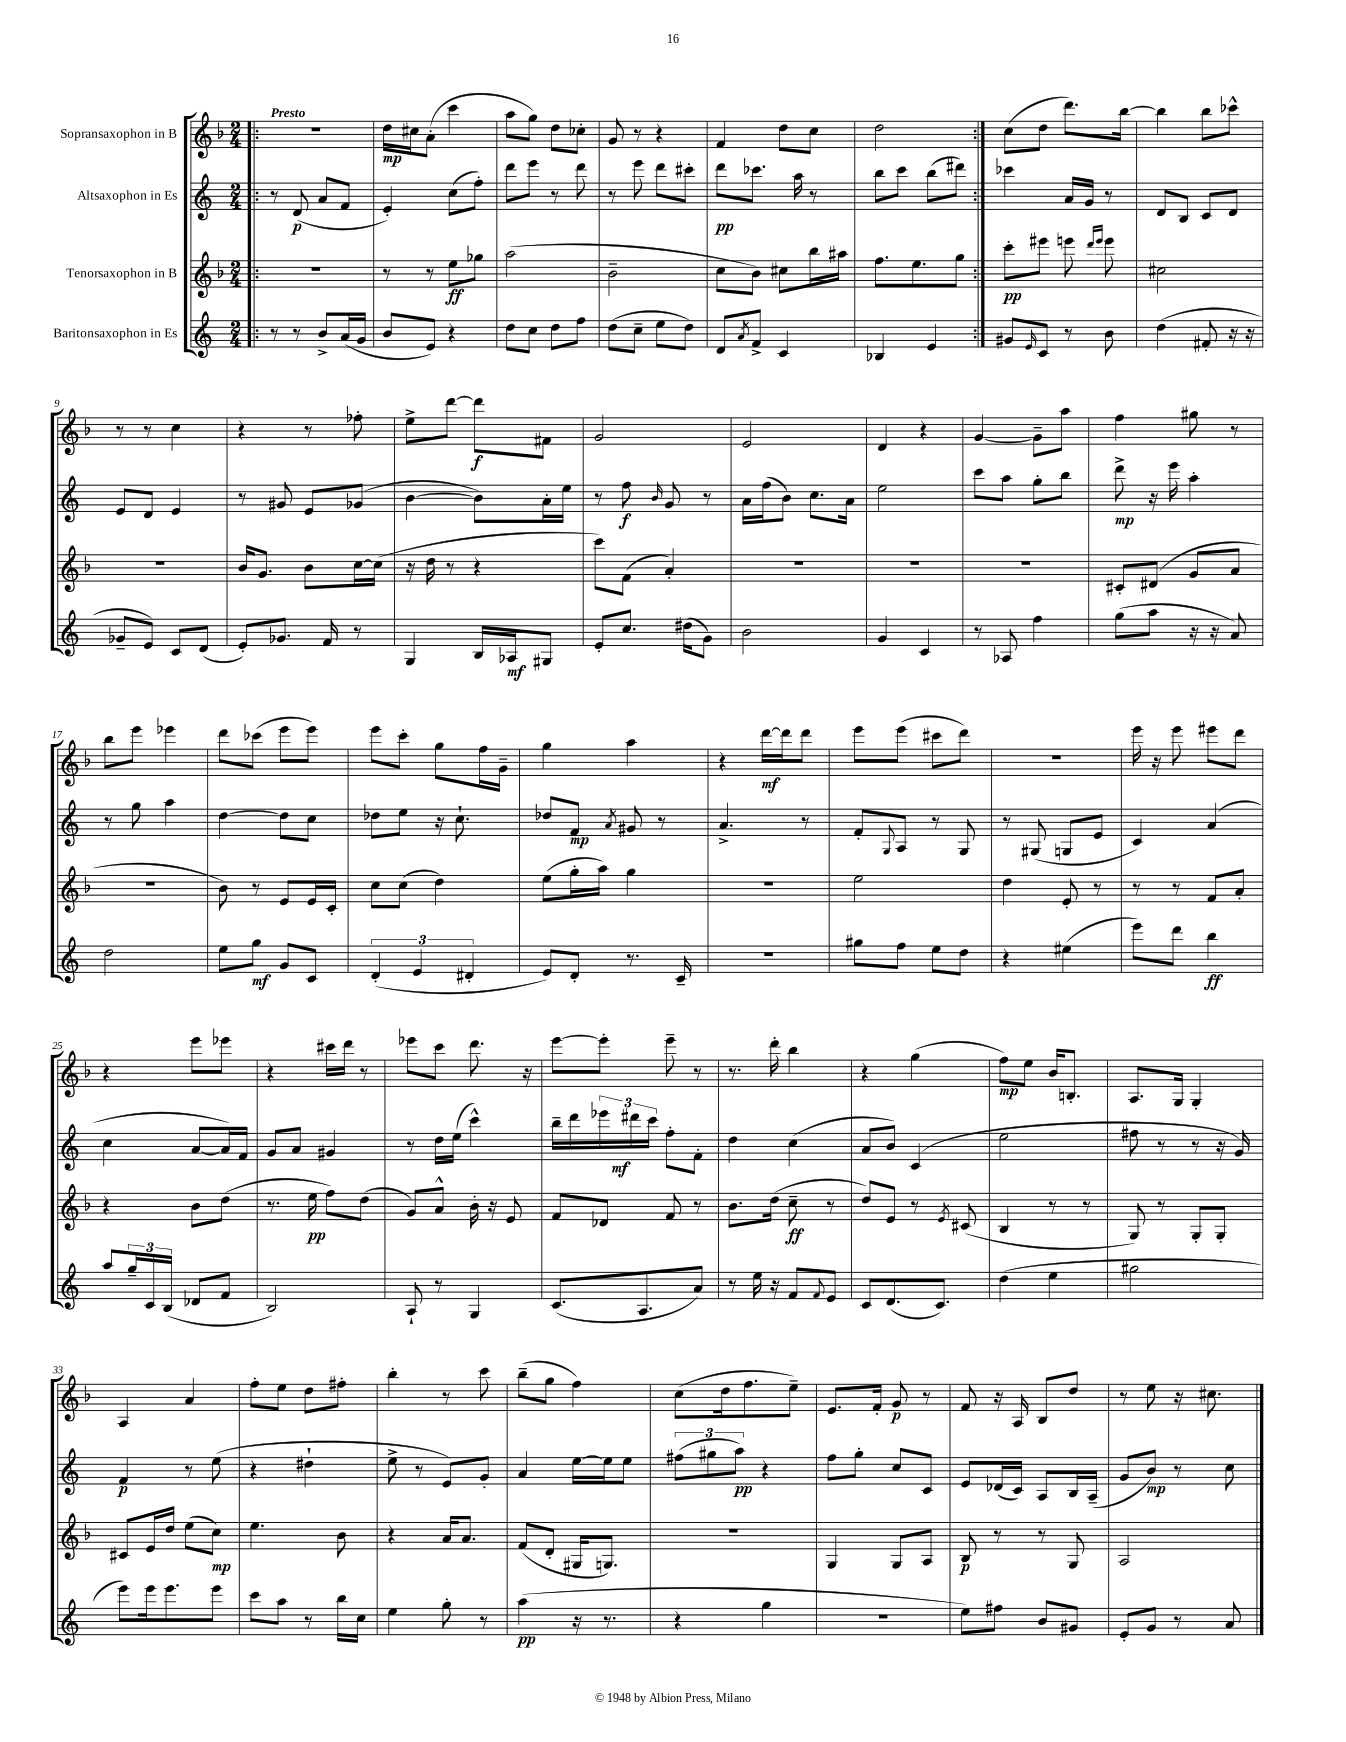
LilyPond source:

<<
\new StaffGroup <<
\new Staff = "s0" \with { instrumentName = "Sopransaxophon in B" } {
    \clef treble \key f \major \numericTimeSignature \time 2/4 \tempo "Presto"
    \repeat volta 2 { \bar ".|:" R2 |
    d''16\mp cis''16 a'8-.( c'''4 |
    a''8 g''8) d''8 ces''8-. |
    g'8 r8 r4 |
    f'4 d''8 c''8 |
    d''2 | }
    c''8( d''8 d'''8.) bes''16~ |
    bes''4 bes''8 ces'''8-^ |
    r8 r8 c''4 |
    r4 r8 fes''8-. |
    e''8-> d'''8~ d'''8\f fis'8 |
    g'2 |
    e'2 |
    d'4 r4 |
    g'4~ g'8-- a''8 |
    f''4 gis''8 r8 |
    bes''8 e'''8 ees'''4 |
    d'''8 ces'''8( e'''8 e'''8) |
    e'''8 c'''8-. g''8 f''16 g'16-- |
    g''4 a''4 |
    r4 d'''16~\mf d'''16 d'''8 |
    e'''8 e'''8( cis'''8 d'''8) |
    r2 |
    e'''16 r16 e'''8 eis'''8 d'''8 |
    r4 e'''8 ees'''8 |
    r4 cis'''16 d'''16 r8 |
    ees'''8 c'''8 d'''8. r16 |
    e'''8~ e'''8-. e'''8-- r8 |
    r8. d'''16-. bes''4 |
    r4 g''4( |
    f''8\mp) e''8 bes'16 b8.-. |
    a8. g16 g4-. |
    a4 a'4 |
    f''8-. e''8 d''8 fis''8-. |
    bes''4-. r8 c'''8 |
    bes''8--( g''8 f''4) |
    c''8( d''16 f''8. e''8--) |
    e'8. f'16-. g'8\p r8 |
    f'8 r16 a16 bes8 d''8 |
    r8 e''8 r16 cis''8. \bar "|." |
}
\new Staff = "s1" \with { instrumentName = "Altsaxophon in Es" } {
    \clef treble \key c \major \numericTimeSignature \time 2/4
    \repeat volta 2 { \bar ".|:" r8 d'8\p( a'8 f'8 |
    e'4-.) c''8( f''8-.) |
    d'''8 e'''8 r8 d'''8 |
    r8 e'''8 d'''8 cis'''8-. |
    d'''8\pp ces'''8. a''16 r8 |
    b''8 c'''8 b''8( dis'''8) | }
    ces'''4 a'16 g'16 r8 |
    d'8 b8 c'8 d'8 |
    e'8 d'8 e'4 |
    r8 gis'8 e'8 ges'8( |
    b'4~ b'8) a'16-. e''16 |
    r8 f''8\f \grace { b'16 } g'8 r8 |
    a'16 f''16( b'8) c''8. a'16 |
    e''2 |
    c'''8 a''8 g''8-. b''8 |
    d'''8->\mp r16 e'''16 a''4-. |
    r8 g''8 a''4 |
    d''4~ d''8 c''8 |
    des''8 e''8 r16 c''8.-! |
    des''8 f'8\mp \acciaccatura { a'8 } gis'8 r8 |
    a'4.-> r8 |
    f'8-. \appoggiatura { g8 } a8 r8 g8 |
    r8 gis8( g8 e'8 |
    c'4) a'4( |
    c''4 a'8~ a'16) f'16 |
    g'8 a'8 gis'4 |
    r8 d''16 e''16( c'''4-^) |
    b''16-- d'''16 \tuplet 3/2 { ees'''16 dis'''16\mf c'''16 } f''8-. f'8-. |
    d''4 c''4( |
    a'8 b'8) c'4( |
    e''2 |
    fis''8 r8 r8 r16 g'16) |
    f'4\p r8 e''8( |
    r4 dis''4-! |
    e''8-> r8 e'8) g'8-. |
    a'4 e''16~ e''16 e''8 |
    \tuplet 3/2 { fis''8( gis''8 a''8\pp) } r4 |
    f''8 g''8-. c''8 c'8 |
    e'8 des'16( c'16) a8 b16 a16--( |
    g'8 b'8\mp) r8 c''8 \bar "|." |
}
\new Staff = "s2" \with { instrumentName = "Tenorsaxophon in B" } {
    \clef treble \key f \major \numericTimeSignature \time 2/4
    \repeat volta 2 { \bar ".|:" R2 |
    r8 r8 e''8\ff ges''8 |
    a''2( |
    bes'2-- |
    c''8 bes'8) cis''8 bes''16 ais''16 |
    f''8. e''8. g''8 | }
    c'''8-.\pp eis'''8 e'''8 \grace { d'''16 e'''16 } e'''8 |
    cis''2 |
    R2 |
    bes'16 g'8. bes'8 c''16~ c''16( |
    r16 d''16 r8 r4 |
    c'''8) f'8( a'4-.) |
    R2 |
    R2 |
    R2 |
    cis'8-. dis'8( g'8 a'8 |
    r2 |
    bes'8) r8 e'8 e'16 c'16-. |
    c''8 c''8( d''4) |
    e''8( g''16-. a''16) g''4 |
    R2 |
    e''2 |
    d''4 e'8-. r8 |
    r8 r8 f'8 a'8-. |
    r4 bes'8 d''8( |
    r8. e''16\pp f''8) d''8( |
    g'8) a'8-^ bes'16-. r16 e'8 |
    f'8 des'8 f'8 r8 |
    bes'8. d''16( c''8--\ff r8 |
    d''8) e'8 r8 \acciaccatura { e'8 } cis'8( |
    bes4 r8 r8 |
    g8) r8 g8-. g8-. |
    cis'8 e'16 d''16 e''8( c''8\mp) |
    e''4. bes'8 |
    r4 a'16 a'8. |
    f'8( d'8-. gis16 g8.) |
    r2 |
    g4 g8 a8 |
    bes8\p r8 r8 g8 |
    a2 \bar "|." |
}
\new Staff = "s3" \with { instrumentName = "Baritonsaxophon in Es" } {
    \clef treble \key c \major \numericTimeSignature \time 2/4
    \repeat volta 2 { \bar ".|:" r8 r8 b'8-> a'16( g'16 |
    b'8 e'8) r4 |
    d''8 c''8 d''8 f''8 |
    d''8( c''8-- e''8 d''8) |
    d'8 \acciaccatura { a'8 } f'8-> c'4 |
    bes4 e'4 | }
    gis'8 \grace { e'16 } c'8 r8 b'8 |
    d''4( fis'8-. r16 r16 |
    ges'8-- e'8) c'8 d'8( |
    e'8-.) ges'8. f'16 r8 |
    g4 b16 aes16\mf gis8 |
    e'8-. c''8. dis''16( g'8) |
    b'2 |
    g'4 c'4 |
    r8 aes8 f''4 |
    g''8( a''8 r16 r16 a'8) |
    d''2 |
    e''8 g''8\mf g'8 c'8 |
    \tuplet 3/2 { d'4-.( e'4 dis'4-. } |
    e'8) d'8-. r8. c'16-- |
    R2 |
    gis''8 f''8 e''8 d''8 |
    r4 eis''4( |
    e'''8) d'''8 b''4\ff |
    a''8 \tuplet 3/2 { g''16-- c'16 b16( } des'8 f'8 |
    b2) |
    a8-! r8 g4 |
    c'8.( a8. a'8) |
    r8 e''16 r16 f'8 \appoggiatura { f'8 } e'8 |
    c'8 d'8.( c'8.) |
    d''4( e''4 |
    gis''2 |
    e'''8) e'''16 e'''8. e'''8 |
    c'''8 a''8 r8 b''16 c''16 |
    e''4 g''8-. r8 |
    a''4\pp( r16 r8. |
    r4 g''4 |
    R2 |
    e''8) fis''8 b'8 gis'8 |
    e'8-. g'8 r8 a'8 \bar "|." |
}
>>
>>
